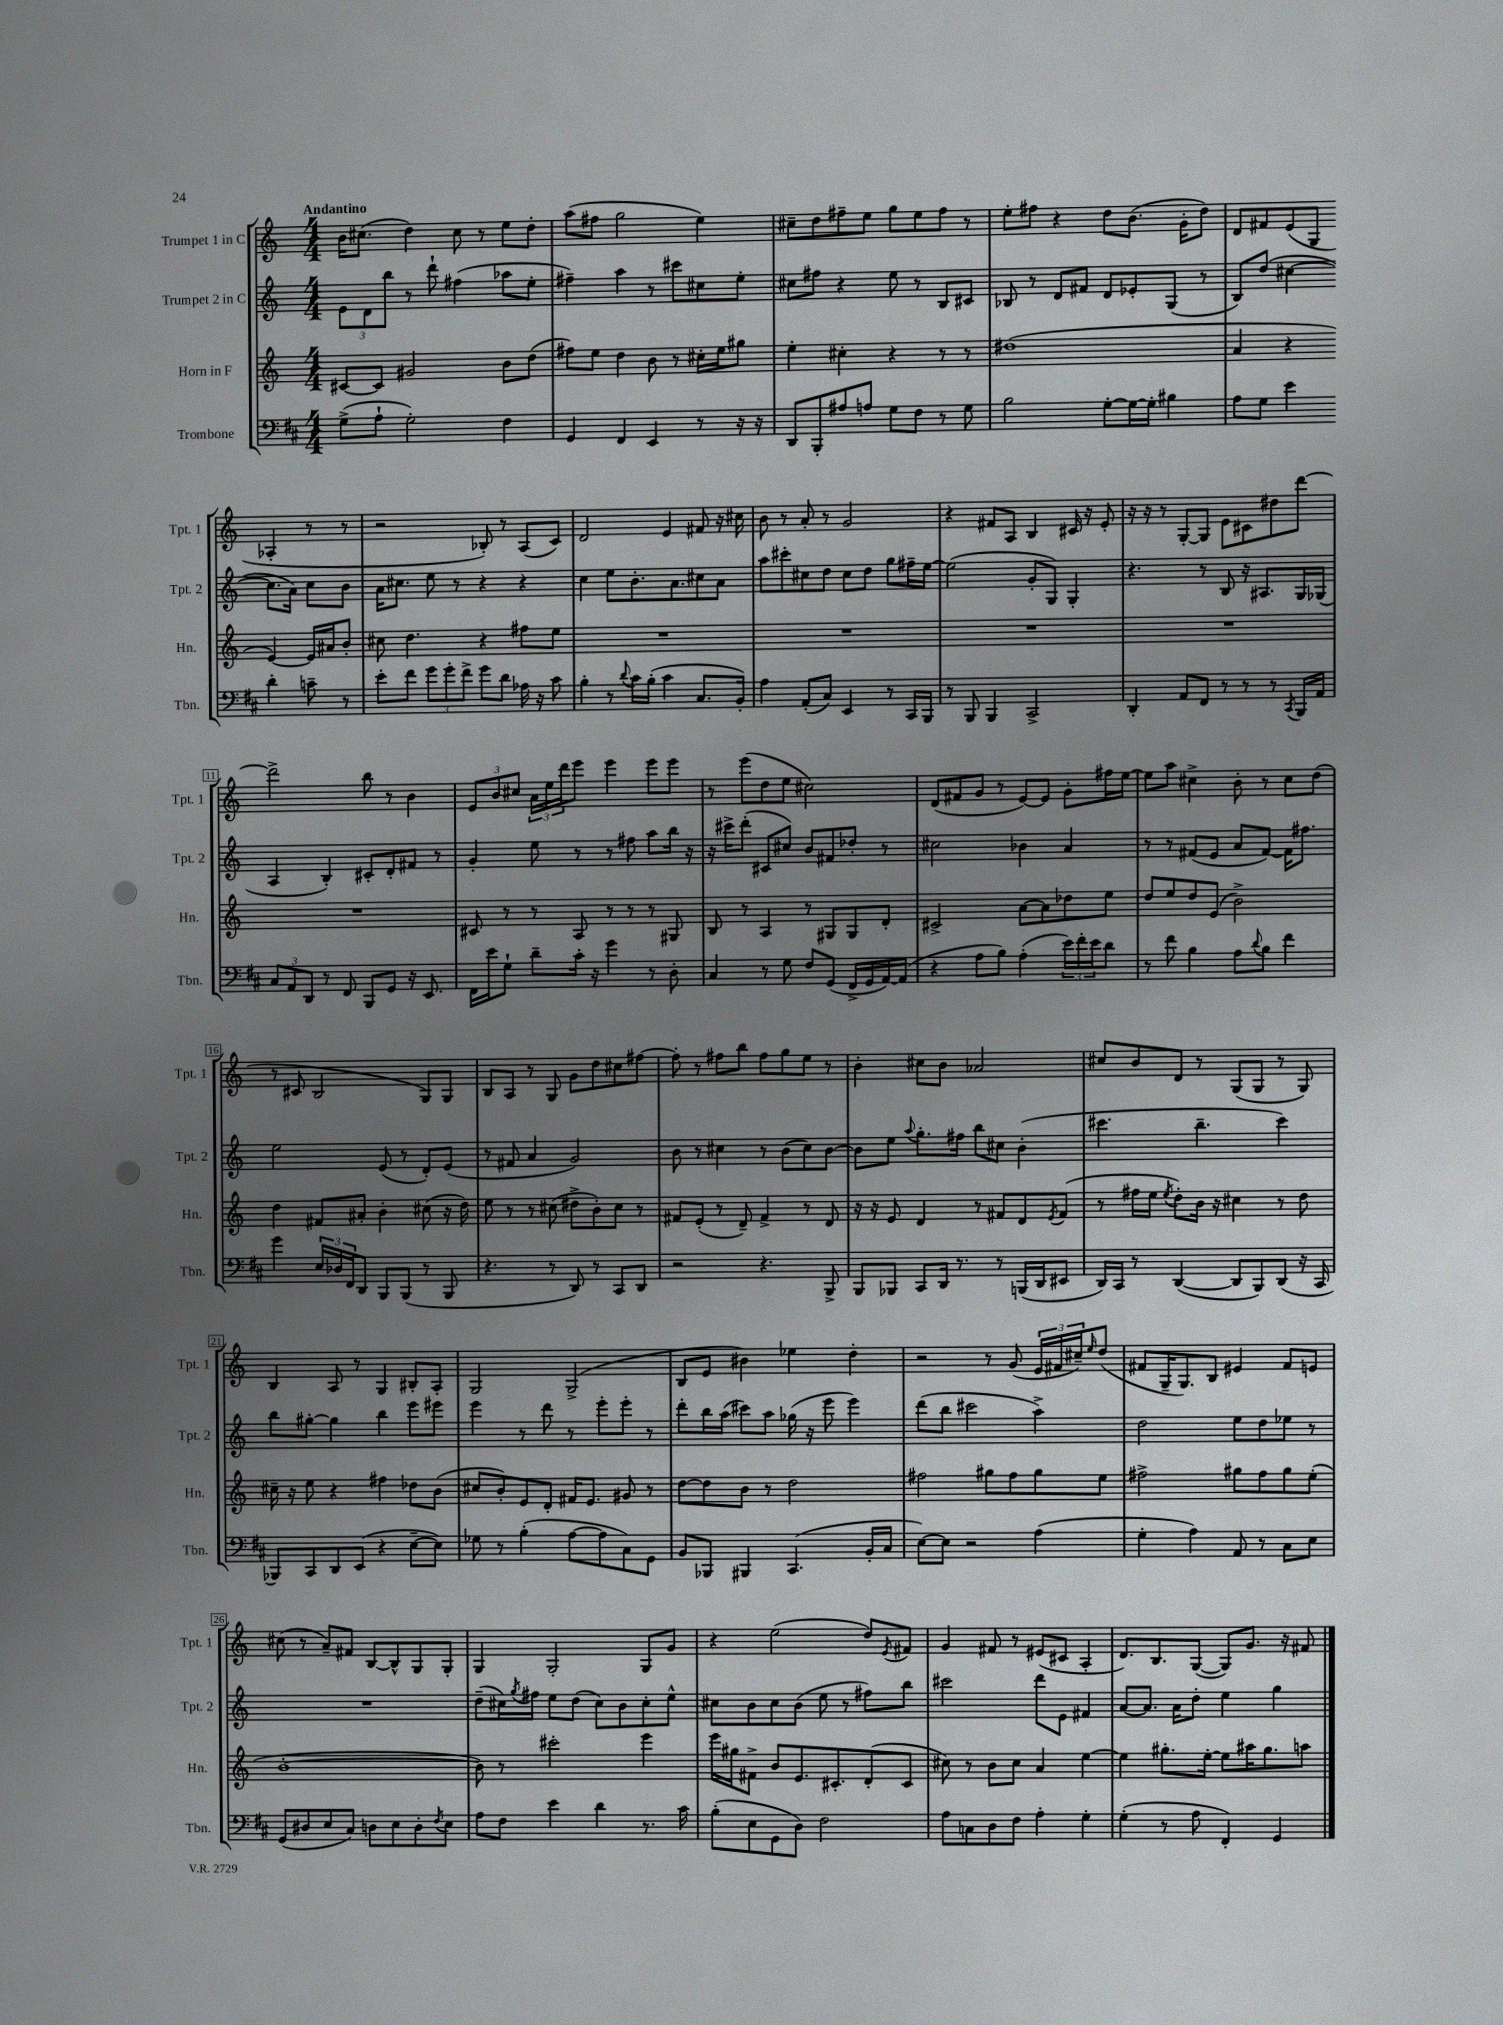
<<
\new StaffGroup <<
\new Staff = "s0" \with { instrumentName = "Trumpet 1 in C" shortInstrumentName = "Tpt. 1" } {
    \clef treble \key c \major \numericTimeSignature \time 4/4 \tempo "Andantino"
    b'16 cis''8.( d''4) cis''8 r8 e''8 d''8-. |
    a''8( fis''8 g''2 e''4) |
    cis''8-- d''8 fis''8-- e''8 g''8 e''8 fis''8 r8 |
    e''8-. fis''8 r4 d''8 b'8.( g'16-. d''8) |
    d'8 fis'8 e'8( g8 aes4-. r8 r8 |
    r2 bes8-.) r8 a8( c'8) |
    d'2 e'4 fis'8 r16 cis''16 |
    b'8 r8 a'8-. r8 g'2 |
    r4 fis'8 a8 b4 cis'16 r16 e'8-. |
    r16 r16 r8 g8~-. g8 e'8 cis'8 dis''8 d'''8~ |
    d'''2-> b''8 r8 b'4 |
    \tuplet 3/2 { e'8 b'8 cis''8 } \tuplet 3/2 { a'16 e''16 d'''16 } e'''8 e'''4 e'''8 e'''8 |
    r8 e'''8( d''8 e''8 cis''2) |
    d'8( fis'8 g'8 r8 e'8~) e'8 g'8-. fis''16 e''16~ |
    e''8 a''8 cis''4-> b'8-. r8 cis''8 d''8( |
    r8 cis'8 b2 g8) g8 |
    b8 a8 r8 g8 g'8 d''8 cis''8 fis''8~ |
    fis''8-. r8 fis''8 b''8 fis''8 g''8 e''8 r8 |
    b'4-. cis''8 b'8 aes'2 |
    cis''8 b'8 d'8 r8 g8( g8 r8 g8) |
    b4 a8 r8 g4 bis8-. a8-. |
    g2 g2->( |
    b8 e'8 bis'4) ees''4 d''4-. |
    r2 r8 g'8( \tuplet 3/2 { e'16 fis'16 cis''16--) } \grace { e''16 } d''8( |
    fis'8 g16-- g8.) b8 eis'4 fis'8 e'8 |
    cis''8( r8 a'8--) fis'8 b8~ b8-^ g8 g8-. |
    g4 g2-. g8 g'8 |
    r4 e''2( d''8) \acciaccatura { e'8 } fis'8 |
    g'4 fis'8 r8 eis'8( cis'8 a4-. |
    d'8.) b8. g8~( g8) g'8. r16 fis'8 \bar "|." |
}
\new Staff = "s1" \with { instrumentName = "Trumpet 2 in C" shortInstrumentName = "Tpt. 2" } {
    \clef treble \key c \major \numericTimeSignature \time 4/4
    \tuplet 3/2 { e'8 d'8 b''8 } r8 d'''8-! fis''4( aes''8 e''8-. |
    fis''4--) a''4 r8 cis'''8 cis''8 e''8-. |
    cis''8 fis''8 r4 e''8 r8 b8 cis'8 |
    bes8 r8 d'8 fis'8 d'8 ees'8-. g8( r8 |
    b8) d''8( cis''4~ cis''8. a'16) cis''8 b'8 |
    a'16 cis''8. e''8 r8 r4 r4 |
    c''4 e''8 b'8.-. a'8. cis''8 a'8 |
    a''8 cis'''8-. cis''8 d''8 cis''8 d''8 g''8 fis''16-- e''16~ |
    e''2( g'8-. g8) g4-. |
    r4. r8 b8 r16 ais8. g16 ges16( |
    a4 b4-.) cis'8-. d'8-. fis'8 r8 |
    g'4-. e''8 r8 r8 fis''8 a''8 b''16 r16 |
    r16 cis'''16-> d'''8-.( cis'8 cis''8) b'8 fis'8 des''8-. r8 |
    cis''2 bes'4 a'4 |
    r8 r8 fis'8( e'8 a'8 fis'8~) fis'16 fis''8. |
    e''2 e'8( r8 d'8-.) e'8( |
    r8 fis'8 a'4 g'2) |
    b'8 r8 cis''4 r8 b'8( cis''8) b'8~ |
    b'8 e''8 \appoggiatura { a''8 } g''8.-. fis''16 b''8 cis''8 b'4-.( |
    cis'''4. b''4.-- cis'''4) |
    b''8 gis''8~-. gis''4 b''4 e'''8 eis'''8 |
    e'''4 r8 d'''8 r8 e'''8-. e'''8-. r8 |
    d'''8-. b''16 a''16( cis'''8) a''8 ges''16( r16 e'''8 e'''4) |
    d'''8( b''8 cis'''2 a''4->) |
    d''2 e''8 d''8 ees''8 r8 |
    R1 |
    d''8--( cis''16) \acciaccatura { g''8 } fis''16 e''8 d''8( cis''8) b'8 cis''8-. e''8-^ |
    cis''8 b'8 cis''8 b'8( e''8 r8 fis''8) b''8 |
    cis'''2 d'''8 e'8 fis'4 |
    a'8~ a'8. a'16 d''8-. e''4 g''4 \bar "|." |
}
\new Staff = "s2" \with { instrumentName = "Horn in F" shortInstrumentName = "Hn." } {
    \clef treble \key c \major \numericTimeSignature \time 4/4
    cis'8~ cis'8 gis'2 b'8 d''8( |
    fis''8) e''8 d''4 b'8 r8 cis''16-. e''16 gis''8 |
    e''4-. cis''4-. r4 r8 r8 |
    dis''1( |
    a'4 r4 e'4~) e'16 ais'16 b'8-. |
    cis''8 d''4. r4 fis''8 e''8 |
    R1 |
    R1 |
    R1 |
    R1 |
    R1 |
    cis'8 r8 r8 a8 r8 r8 r8 gis8 |
    b8 r8 a4 r8 gis8 gis8 d'8-. |
    cis'2-> a'8~ a'8 des''8 e''8 |
    d''8 e''8 d''8 e'8( b'2->) |
    d''4 fis'8 ais'8-. b'4-. cis''8( r16 d''16) |
    e''8 r8 r8 cis''8( dis''8-> b'8-.) cis''8 r8 |
    fis'8 e'8-.( r8 d'8--) fis'4-> r8 d'8 |
    r16 r16 e'8 d'4 r8 fis'8 d'8 \acciaccatura { e'8 } fis'8( |
    r8 fis''16 e''16 \acciaccatura { e''8 } d''8-.) b'16 r16 cis''4 r8 d''8 |
    cis''16-- r16 e''8 r4 fis''4 des''8 b'8( |
    cis''8 b'8-.) e'8 d'8-. fis'16 e'8. gis'8 r8 |
    d''8~ d''8 b'8 r8 d''2 |
    fis''2 gis''8 fis''8 gis''8 e''8 |
    fis''2-> gis''8 fis''8 gis''8 e''8-.( |
    b'1~-. |
    b'8) r8 cis'''2-. e'''4 |
    e'''16 gis''16 fis'8-> b'8 e'8. cis'8.-. d'8-.( cis'8 |
    cis''8) r8 b'8 cis''8 a'4 e''4~ |
    e''4 gis''8.-. e''16~-. e''8 ais''16 gis''8. a''8 \bar "|." |
}
\new Staff = "s3" \with { instrumentName = "Trombone" shortInstrumentName = "Tbn." } {
    \clef bass \key d \major \numericTimeSignature \time 4/4
    g8->( a8-! g2-.) fis4 |
    g,4 fis,4 e,4 r8 r16 r16 |
    d,8 b,,8-. ais8 a8 g8 fis8 r8 g8 |
    b2 g8~-. g16~ g16-. bis4 |
    a8 g8 e'4 d'4-. c'8-- r8 |
    e'8-. fis'8 \tuplet 3/2 { g'8 g'8-. fis'8-> } g'8 d'8 aes16 r16 cis'8 |
    b4-. r8 \appoggiatura { d'8 } cis'16 b16-.( cis'4 cis8. b,16-.) |
    a4 a,8-.( cis8) e,4 r8 cis,16 b,,16 |
    r8 b,,8 b,,4 cis,2-> |
    d,4-. a,8 fis,8 r8 r8 r8 \acciaccatura { cis,8 } b,,16 a,16 |
    \tuplet 3/2 { cis8 a,8 d,8 } r8 fis,8 b,,8 g,8 r16 e,8. |
    fis,16 e'16 g8-! d'8-- cis'16-. r16 g'4 r8 d8-. |
    cis4 r8 g8 fis8 g,8( fis,16-> g,16 a,16~) a,16( |
    r4 a8 b8) a4-.( \tuplet 3/2 { e'16) fis'16-. e'16 } d'8 |
    r8 fis'8 b4 a8 \appoggiatura { d'8 } b8 fis'4 |
    g'4 \tuplet 3/2 { e16 des16 fis,16 } d,8 b,,8 b,,8( r8 b,,8 |
    r4. r8 d,8) r8 cis,8 d,8 |
    r2 r4. b,,8-> |
    b,,8 bes,,8 cis,8 d,16 r8. r8 b,,16( d,16 eis,8 |
    d,16) cis,16 r8 d,4~( d,8 b,,8) d,8( r16 cis,16 |
    bes,,8) cis,8 d,8 e,8( r4 e8~-- e8) |
    ges8 r8 b4-.( a8~ a8 cis8) g,8 |
    b,8 bes,,8 bis,,4 cis,4.( b,16-. cis16 |
    e8~) e8 r2 a4( |
    g4-. a4) a,8 r8 cis8 e8 |
    g,8( dis8 e8 cis8) d8 e8 d8-. \acciaccatura { fis8 } e8 |
    a8 fis8 e'4 d'4 r8. cis'16 |
    b8-.( e8 g,8 d8) fis2 |
    a8 c8 d8 fis8 a4-. g4-. |
    g4-.( r8 a8 fis,4-.) g,4 \bar "|." |
}
>>
>>
\layout { \context { \Score \override BarNumber.stencil = #(make-stencil-boxer 0.1 0.3 ly:text-interface::print) } }
